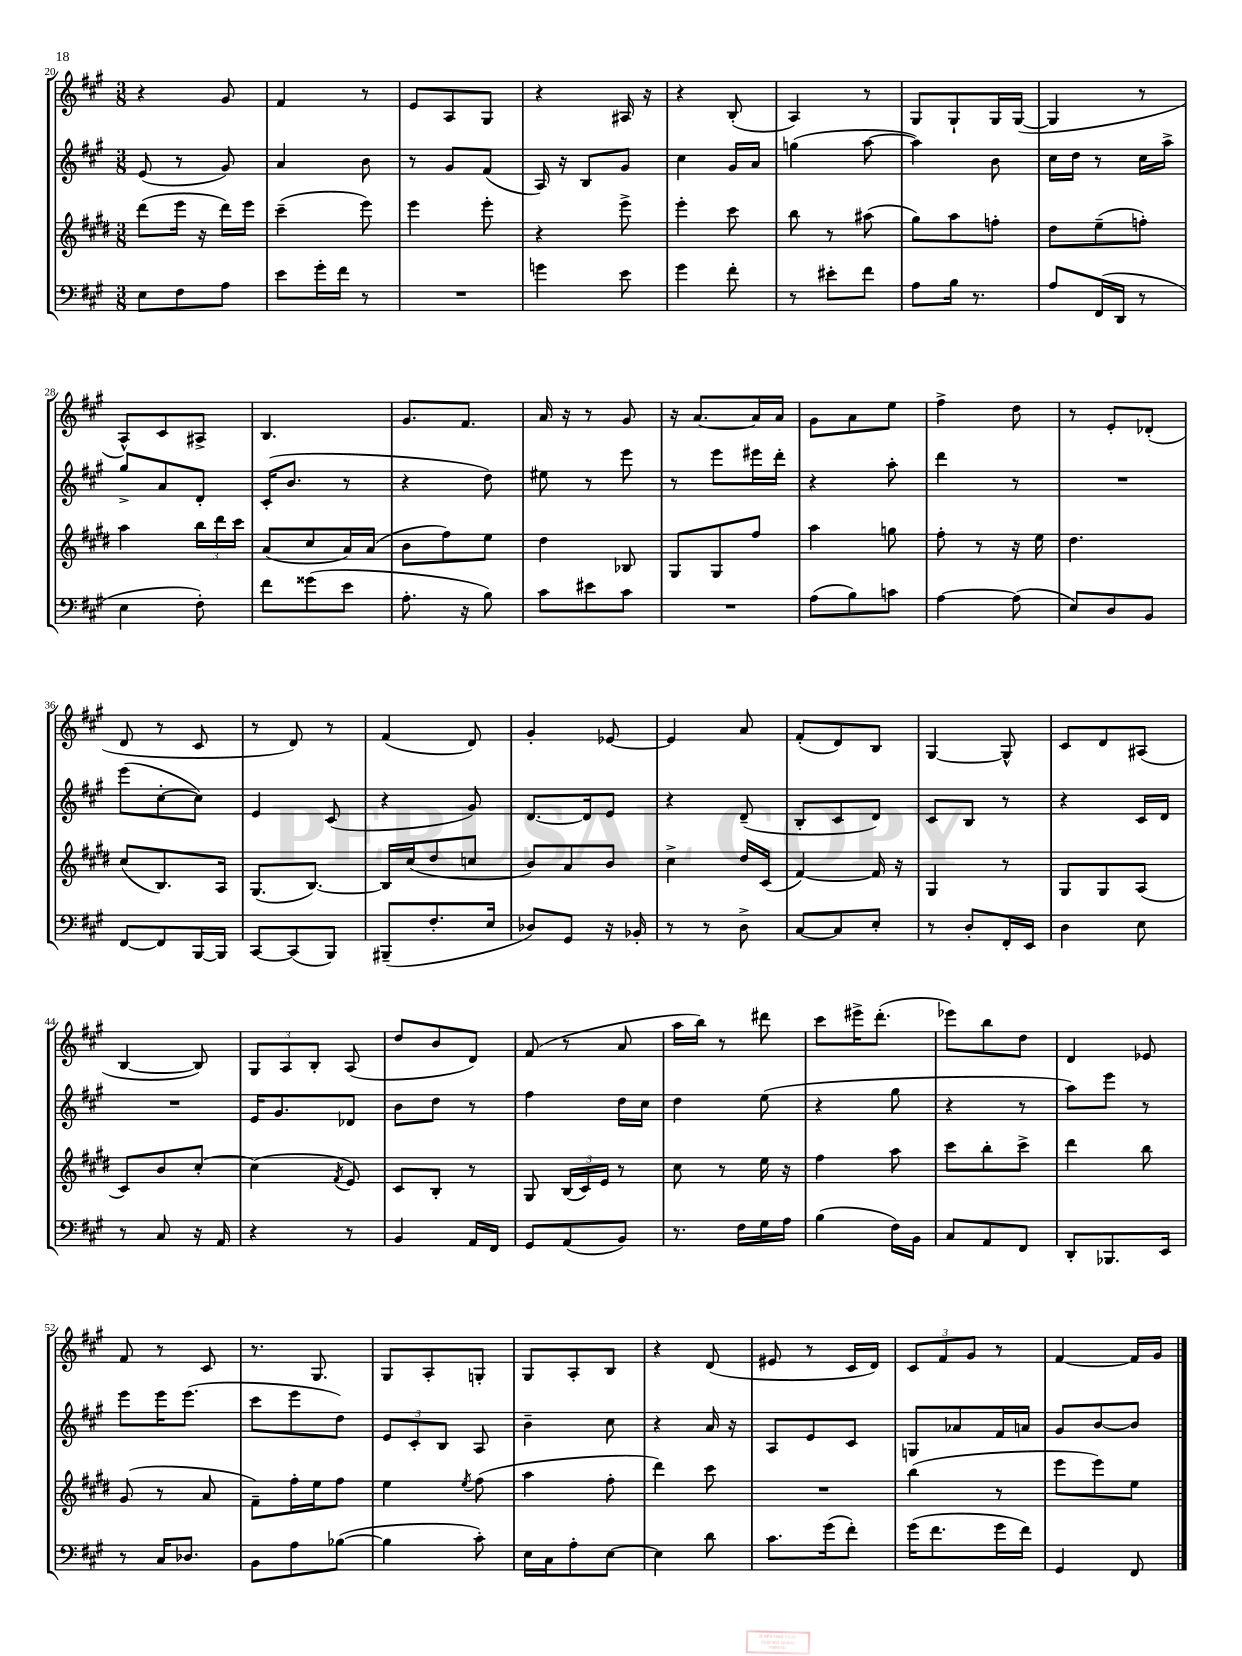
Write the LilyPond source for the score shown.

<<
\new StaffGroup <<
\new Staff = "s0" {
    \clef treble \key a \major \numericTimeSignature \time 3/8
    \autoBeamOff r4 gis'8 |
    fis'4 r8 |
    e'8[ a8 gis8] |
    r4 ais16 r16 |
    r4 b8-.( |
    a4) r8 |
    gis8[ gis8-! gis16 gis16]~( |
    gis4 r8 |
    a8[-^) cis'8 ais8]-> |
    b4. |
    gis'8.[ fis'8.] |
    a'16 r16 r8 gis'8 |
    r16 a'8.[~ a'16 a'16] |
    gis'8[ a'8 e''8] |
    fis''4-> d''8 |
    r8 e'8[-. des'8]-.( |
    d'8 r8 cis'8 |
    r8 d'8) r8 |
    fis'4( d'8) |
    gis'4-. ees'8~ |
    ees'4 a'8 |
    fis'8[-.( d'8) b8] |
    gis4~ gis8-^ |
    cis'8[ d'8 ais8]( |
    b4~ b8) |
    \tuplet 3/2 { gis8[ a8 b8]-. } a8( |
    d''8[ b'8 d'8]) |
    fis'8( r8 a'8 |
    a''16[ b''16]) r8 dis'''8 |
    cis'''8[ eis'''16-> d'''8.]-.( |
    ees'''8[) b''8 d''8] |
    d'4 ees'8 |
    fis'8 r8 cis'8 |
    r8. gis8. |
    gis8[ a8-. g8]-. |
    gis8[ a8-. b8] |
    r4 d'8( |
    eis'8 r8 cis'16[ d'16]) |
    \tuplet 3/2 { cis'8[ fis'8 gis'8] } r8 |
    fis'4~ fis'16[ gis'16] \bar "|." |
}
\new Staff = "s1" {
    \clef treble \key a \major \numericTimeSignature \time 3/8
    \autoBeamOff e'8( r8 gis'8) |
    a'4 b'8 |
    r8 gis'8[ fis'8]( |
    a16) r16 b8[ gis'8] |
    cis''4 gis'16[ a'16] |
    g''4( a''8~ |
    a''4) b'8 |
    cis''16[ d''16] r8 cis''16[ a''16]-> |
    gis''8[-> a'8 d'8]-. |
    cis'16[-.( b'8.] r8 |
    r4 d''8) |
    eis''8 r8 e'''8 |
    r8 e'''8[ eis'''16 d'''16]-. |
    r4 a''8-. |
    d'''4 r8 |
    R4. |
    e'''8[( cis''8~-. cis''8]) |
    e'4 cis'8( |
    r4 gis'8) |
    d'8.[~ d'16 e'8] |
    r4 d'8--( |
    b8[-. cis'8 d'8]) |
    cis'8[ b8] r8 |
    r4 cis'16[ d'16] |
    R4. |
    e'16[ gis'8. des'8] |
    b'8[ d''8] r8 |
    fis''4 d''16[ cis''16] |
    d''4 e''8( |
    r4 gis''8 |
    r4 r8 |
    a''8[) e'''8] r8 |
    e'''8[ e'''16 e'''8.]( |
    cis'''8[ e'''8 d''8]) |
    \tuplet 3/2 { e'8[ cis'8-. b8] } a8 |
    b'4-- cis''8 |
    r4 a'16 r16 |
    a8[ e'8 cis'8] |
    g8[ aes'8 fis'16 a'16] |
    gis'8[ b'8~ b'8] \bar "|." |
}
\new Staff = "s2" {
    \clef treble \key e \major \numericTimeSignature \time 3/8
    \autoBeamOff dis'''8[( e'''16] r16 dis'''16[) e'''16] |
    cis'''4--( e'''8) |
    e'''4 e'''8-. |
    r4 e'''8-> |
    e'''4-. cis'''8 |
    b''8 r8 ais''8( |
    gis''8[) a''8 f''8]-. |
    dis''8[ e''8--( f''8]-.) |
    a''4 \tuplet 3/2 { b''16[ dis'''16 cis'''16] } |
    a'8[( cis''8 a'16) a'16]( |
    b'8[ fis''8) e''8] |
    dis''4 bes8 |
    gis8[ gis8 fis''8] |
    a''4 g''8 |
    fis''8-. r8 r16 e''16 |
    dis''4. |
    cis''8[( b8.) a16] |
    gis8.[( b8.]~) |
    b16[ cis''16( dis''8 c''8] |
    b'8[) a'8 b'8] |
    cis''4-> dis''16[ cis'16]( |
    fis'4~) fis'16 r16 |
    gis4 r8 |
    gis8[ gis8 a8]( |
    cis'8[) b'8 cis''8]~-. |
    cis''4( \acciaccatura { fis'8 } e'8) |
    cis'8[ b8]-. r8 |
    gis8 \tuplet 3/2 { b16[( cis'16) e'16] } r8 |
    cis''8 r8 e''16 r16 |
    fis''4 a''8 |
    cis'''8[ b''8-. cis'''8]-> |
    dis'''4 b''8 |
    gis'8( r8 a'8 |
    fis'8[--) fis''16-. e''16 fis''8] |
    e''4 \acciaccatura { e''8 } fis''8( |
    a''4 fis''8-. |
    dis'''4) cis'''8 |
    R4. |
    b''4( r8 |
    e'''8[ e'''8) e''8] \bar "|." |
}
\new Staff = "s3" {
    \clef bass \key a \major \numericTimeSignature \time 3/8
    \autoBeamOff e8[ fis8 a8] |
    e'8[ gis'16-. fis'16] r8 |
    R4. |
    g'4 e'8 |
    gis'4 fis'8-. |
    r8 eis'8[-. fis'8] |
    a8[ b16] r8. |
    a8[ fis,16( d,16] r8 |
    e4 fis8-.) |
    fis'8[ gisis'8( e'8] |
    a8.-. r16 b8) |
    cis'8[ eis'8 cis'8] |
    R4. |
    a8[( b8) c'8] |
    a4~ a8( |
    e8[) d8 b,8] |
    fis,8[~ fis,8 b,,16~ b,,16] |
    cis,8[~ cis,8( b,,8]) |
    bis,,8[--( fis8.-. e16] |
    des8[) gis,8] r16 bes,16-. |
    r8 r8 d8-> |
    cis8[~ cis8 e8]-. |
    r8 d8[-. fis,16-. e,16] |
    d4 e8 |
    r8 cis8 r16 a,16 |
    r4 r8 |
    b,4 a,16[ fis,16] |
    gis,8[ a,8( b,8]) |
    r8. fis16[ gis16 a16] |
    b4( fis16[) b,16] |
    cis8[ a,8 fis,8] |
    d,8[-. bes,,8. e,16] |
    r8 cis16[ des8.] |
    b,8[ a8 bes8]~( |
    bes4 cis'8-.) |
    e16[ cis16 a8-. e8]~ |
    e4 d'8 |
    cis'8.[ gis'16( fis'8]-.) |
    gis'16[( fis'8. gis'16 fis'16]) |
    gis,4 fis,8 \bar "|." |
}
>>
>>
\layout { \context { \Score currentBarNumber = #20 } }
